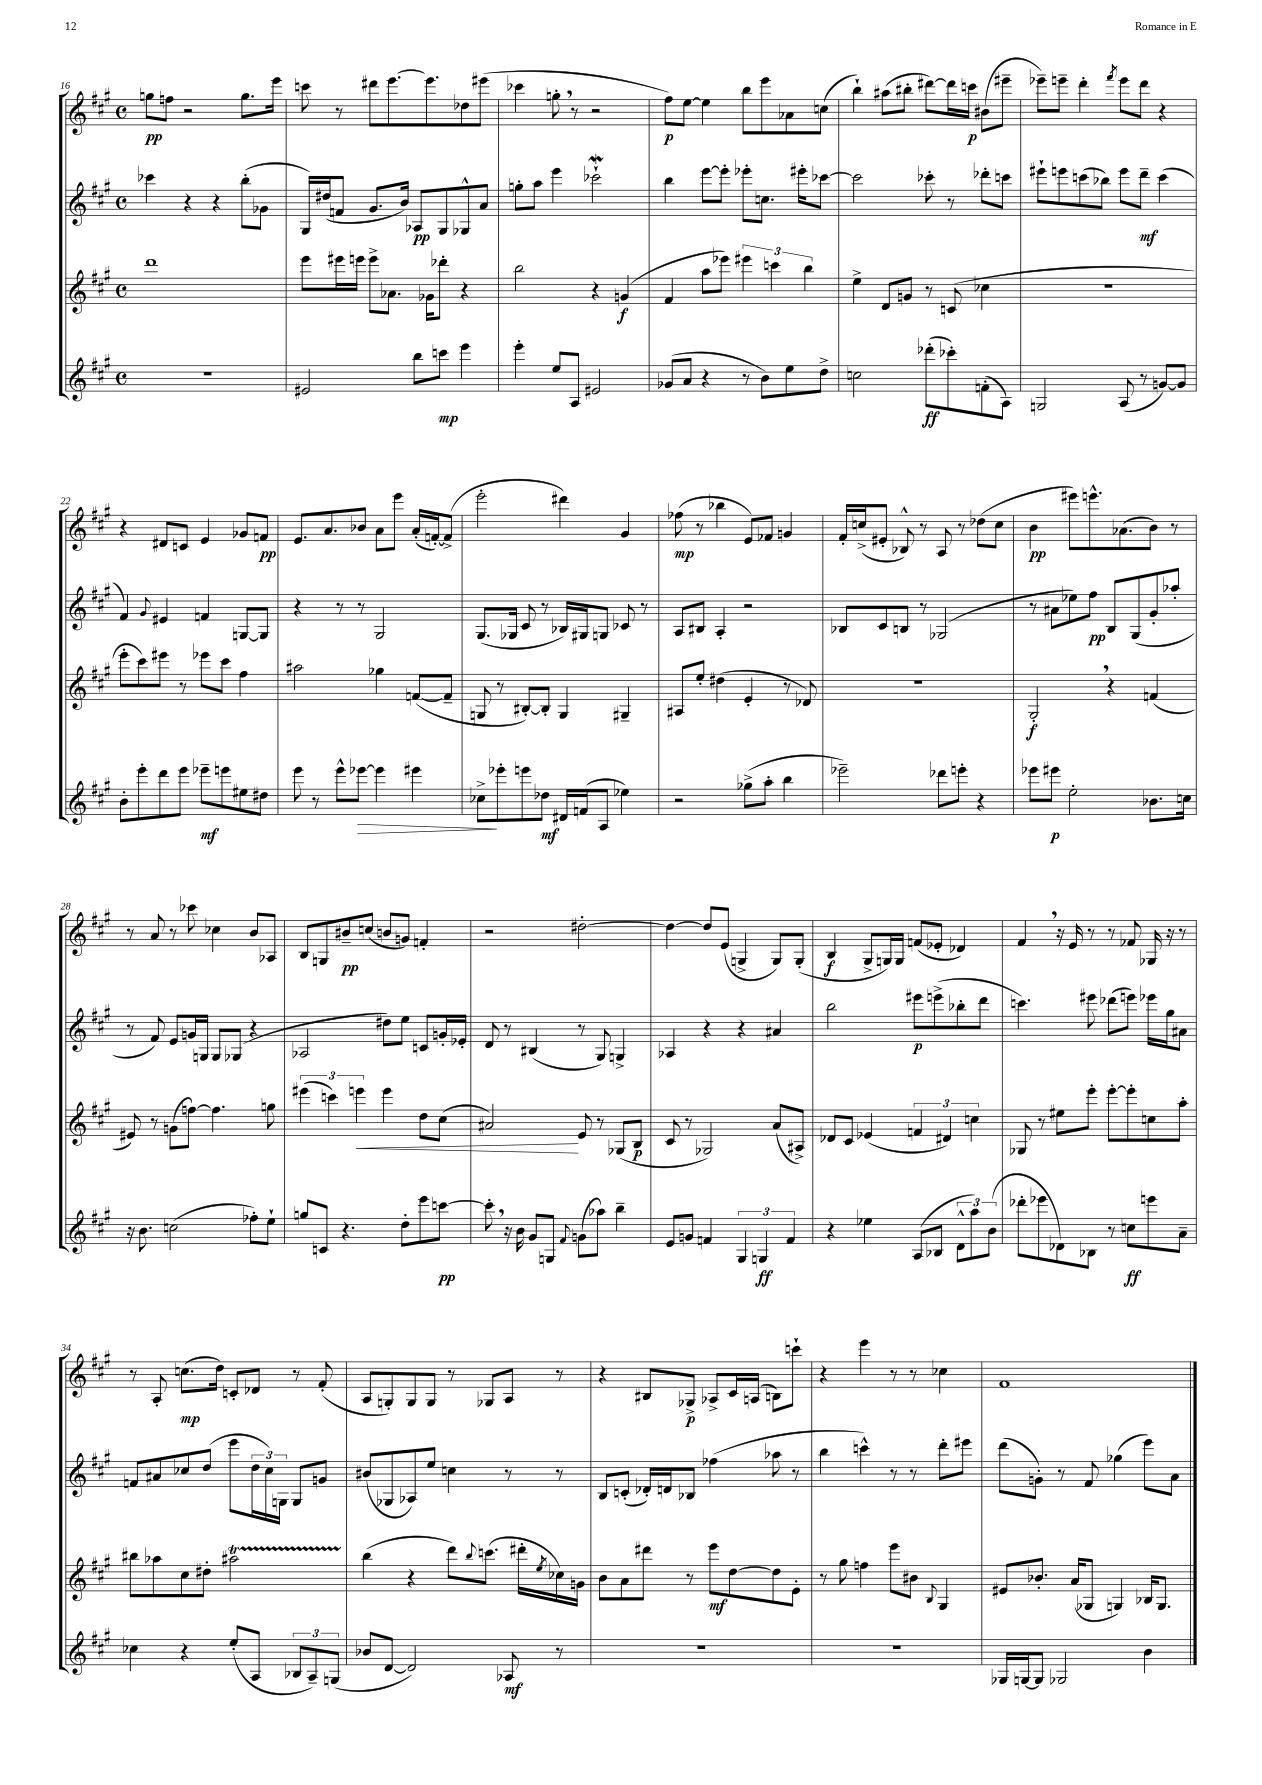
<<
\new StaffGroup <<
\new Staff = "s0" {
    \clef treble \key a \major \defaultTimeSignature \time 4/4
    g''8\pp f''8 r2 g''8. e'''16 |
    c'''8 r8 dis'''8 e'''8.~ e'''8. des''8 eis'''8( |
    ces'''4 g''8-. \breathe r8 r2 |
    fis''8\p) e''8~ e''4 b''8 e'''8 aes'8 c''8( |
    b''4-!) ais''8( bis''8-. dis'''8~) dis'''16 c'''16\p bis'8( eis'''8-- |
    ees'''8--) e'''8-- d'''4-. \acciaccatura { fis'''8 } e'''8 d'''8 r4 |
    r4 dis'8 c'8 e'4 ges'8 f'8\pp |
    e'8. a'8. bes'8 a'8 e'''8 a'16-.( f'16~-.) f'8->( |
    e'''2-. dis'''4) gis'4 |
    fes''8\mp( r8 bes''4 e'8) fes'8 g'4 |
    fis'16-. c''16->( eis'8-. bes8-^) r8 a8 r8 des''8( c''8 |
    b'4\pp eis'''8) e'''8.-^ aes'8.( b'8) r8 |
    r8 a'8 r8 ces'''8 ces''4 b'8 aes8 |
    b8 g8 bis'8--\pp c''8( b'8 g'8) f'4-. |
    r2 dis''2~-. |
    dis''4~ dis''8 e'8( g4-> g8) g8-.( |
    b4\f gis8-> g16) g16 f'8( ees'8-. des'4) |
    fis'4 \breathe r16 e'16 r8 r8 fes'8 ges16 r16 r8 |
    r8 a8-. c''8.\mp( d''16) c'8-. des'8 r8 fis'8-.( |
    a8 g8-.) g8 g8 r8 ges8 a8 r8 |
    r4 bis8 ges8->\p aes8-> cis'16 a16( b8) c'''8-! |
    r4 e'''4 r8 r8 ces''4 |
    fis'1 \bar "|." |
}
\new Staff = "s1" {
    \clef treble \key a \major \defaultTimeSignature \time 4/4
    ces'''4 r4 r4 b''8-.( ges'8 |
    gis16) dis''16( f'8 gis'8. b'16) aes8\pp gis8 ges8-^ a'8 |
    g''8-. a''8 e'''4 ces'''2-!\mordent |
    b''4 e'''8~ e'''8-. ees'''8-. c''8. eis'''16-. ces'''8~ |
    ces'''2 ces'''8-. r8 des'''8-. c'''8 |
    eis'''8-! e'''8 c'''8( bes''8) e'''8 d'''8--\mf c'''4( |
    fis'4) \appoggiatura { gis'8 } eis'4 f'4 g8~ g8 |
    r4 r8 r8 gis2 |
    gis8.( ges16 cis'8 r8 bes16) gis16 g8 ces'8 r8 |
    a8 bis8 a4-. r2 |
    bes8 cis'8 b8 r8 ges2( |
    r8 ais'8 ees''8) fis''8\pp b8 gis8( gis'8-. aes''8-. |
    r8 fis'8) e'8 g'16 g16 g8 ges8( r4 |
    aes2 dis''8) e''8 c'8 g'16-. ees'16-. |
    d'8 r8 bis4( r8 gis8) g4-> |
    aes4 r4 r4 ais'4 |
    b''2 eis'''8\p e'''8->( bes''8-. d'''8 |
    c'''4.) eis'''8 des'''8( e'''8) ees'''16 gis''16 ais'8 |
    f'8 ais'8 ces''8 d''8( e'''8 \tuplet 3/2 { d''16 ces''16) g16 } g8 g'8 |
    bis'8( ges8 aes8) e''8 c''4 r8 r8 |
    b8 c'8-.( des'16-.) d'16 bes8 fes''4( aes''8 r8 |
    b''4 c'''4-^) r8 r8 d'''8-. eis'''8 |
    d'''8( g'8-.) r8 fis'8 ges''4( e'''8) a'8 \bar "|." |
}
\new Staff = "s2" {
    \clef treble \key a \major \defaultTimeSignature \time 4/4
    d'''1 |
    e'''8 eis'''16 e'''16 e'''8-> aes'8. ges'16 des'''8-. r4 |
    b''2 r4 g'4\f( |
    fis'4 a''8 ees'''8) \tuplet 3/2 { eis'''4 c'''4 b''4 } |
    e''4-> d'8 g'8 r8 c'8( ces''4 |
    r1 |
    e'''8-. cis'''8) eis'''8 r8 ees'''8 cis'''8 fis''4 |
    ais''2 ges''4 f'8~( f'8-- |
    g8 r8 bis8~-.) bis8-. g4 gis4-- |
    ais8 e''8-. dis''4( e'4-. r8 des'8) |
    R1 |
    gis2-.\f \breathe r4 f'4( |
    eis'8) r8 g'8( f''8~) f''4. g''8 |
    \tuplet 3/2 { eis'''4( c'''4) e'''4\< } e'''4 d''8 cis''8( |
    ais'2\!) e'8 r8 ges8( b8\p |
    cis'8 r8 ges2) a'8( ais8->) |
    des'8 cis'8 ees'4( \tuplet 3/2 { f'4 dis'4) c''4 } |
    ges8 r8 eis''8 e'''8-. e'''8~-. e'''8-. c''8 a''8-. |
    bis''8 aes''8 cis''8 dis''8-. ais''2\startTrillSpan |
    b''4\stopTrillSpan( r4 d'''8) \appoggiatura { b''8 } c'''8.( dis'''16-. \acciaccatura { e''8 } ces''16) g'16 |
    b'8 a'8 dis'''8 r8 e'''8\mf d''8~ d''8 e'8-. |
    r8 gis''8 f''4 e'''8 bis'8 \appoggiatura { b8 } gis4 |
    eis'8 bes'8.-. a'16( ges8 g4) bes16 g8. \bar "|." |
}
\new Staff = "s3" {
    \clef treble \key a \major \defaultTimeSignature \time 4/4
    R1 |
    eis'2 b''8 c'''8\mp e'''4 |
    e'''4-. e''8 a8 eis'2 |
    ges'8( a'8 r4 r8 b'8) e''8 d''8-> |
    c''2 des'''8-.\ff( ces'''8-.) f'8-.( a8) |
    g2 a8( r8 g'8~) g'8 |
    b'8-. e'''8-. d'''8 e'''8 ees'''8--\mf e'''8 eis''8 dis''8 |
    e'''8 r8 e'''8-^ ees'''8~\> ees'''4 eis'''4 |
    ces''8->\! ees'''8-. e'''8 des''8\mf dis'16 f'16( a8 ees''4) |
    r2 ges''8->( a''8-. b''4 |
    ees'''2--) des'''8 e'''8-. r4 |
    ees'''8 eis'''8\p e''2-. bes'8. c''16 |
    r16 b'8. c''2( fes''8-.) e''8-! |
    g''8 c'8 r4. d''8-. e'''8 c'''8~\pp |
    c'''8-. \breathe r16 b'16 gis'8 g8 \appoggiatura { fis'8 } g'8( aes''8) b''4-- |
    e'8 g'8 f'4 \tuplet 3/2 { gis4 g4\ff f'4 } |
    r4 ees''4 a8( bes8 \tuplet 3/2 { d'8-^ a''8) b'8( } |
    des'''8-. ees'''8 des'8) bes8 r8 c''8\ff e'''8 a'8-- |
    ces''4 r4 e''8-.( a8 \tuplet 3/2 { bes8 a8--) g8( } |
    bes'8 d'8~ d'2) aes8\mf r8 |
    R1 |
    R1 |
    ges16 g16~ g8 ges2 b'4 \bar "|." |
}
>>
>>
\layout { \context { \Score currentBarNumber = #16 } }
